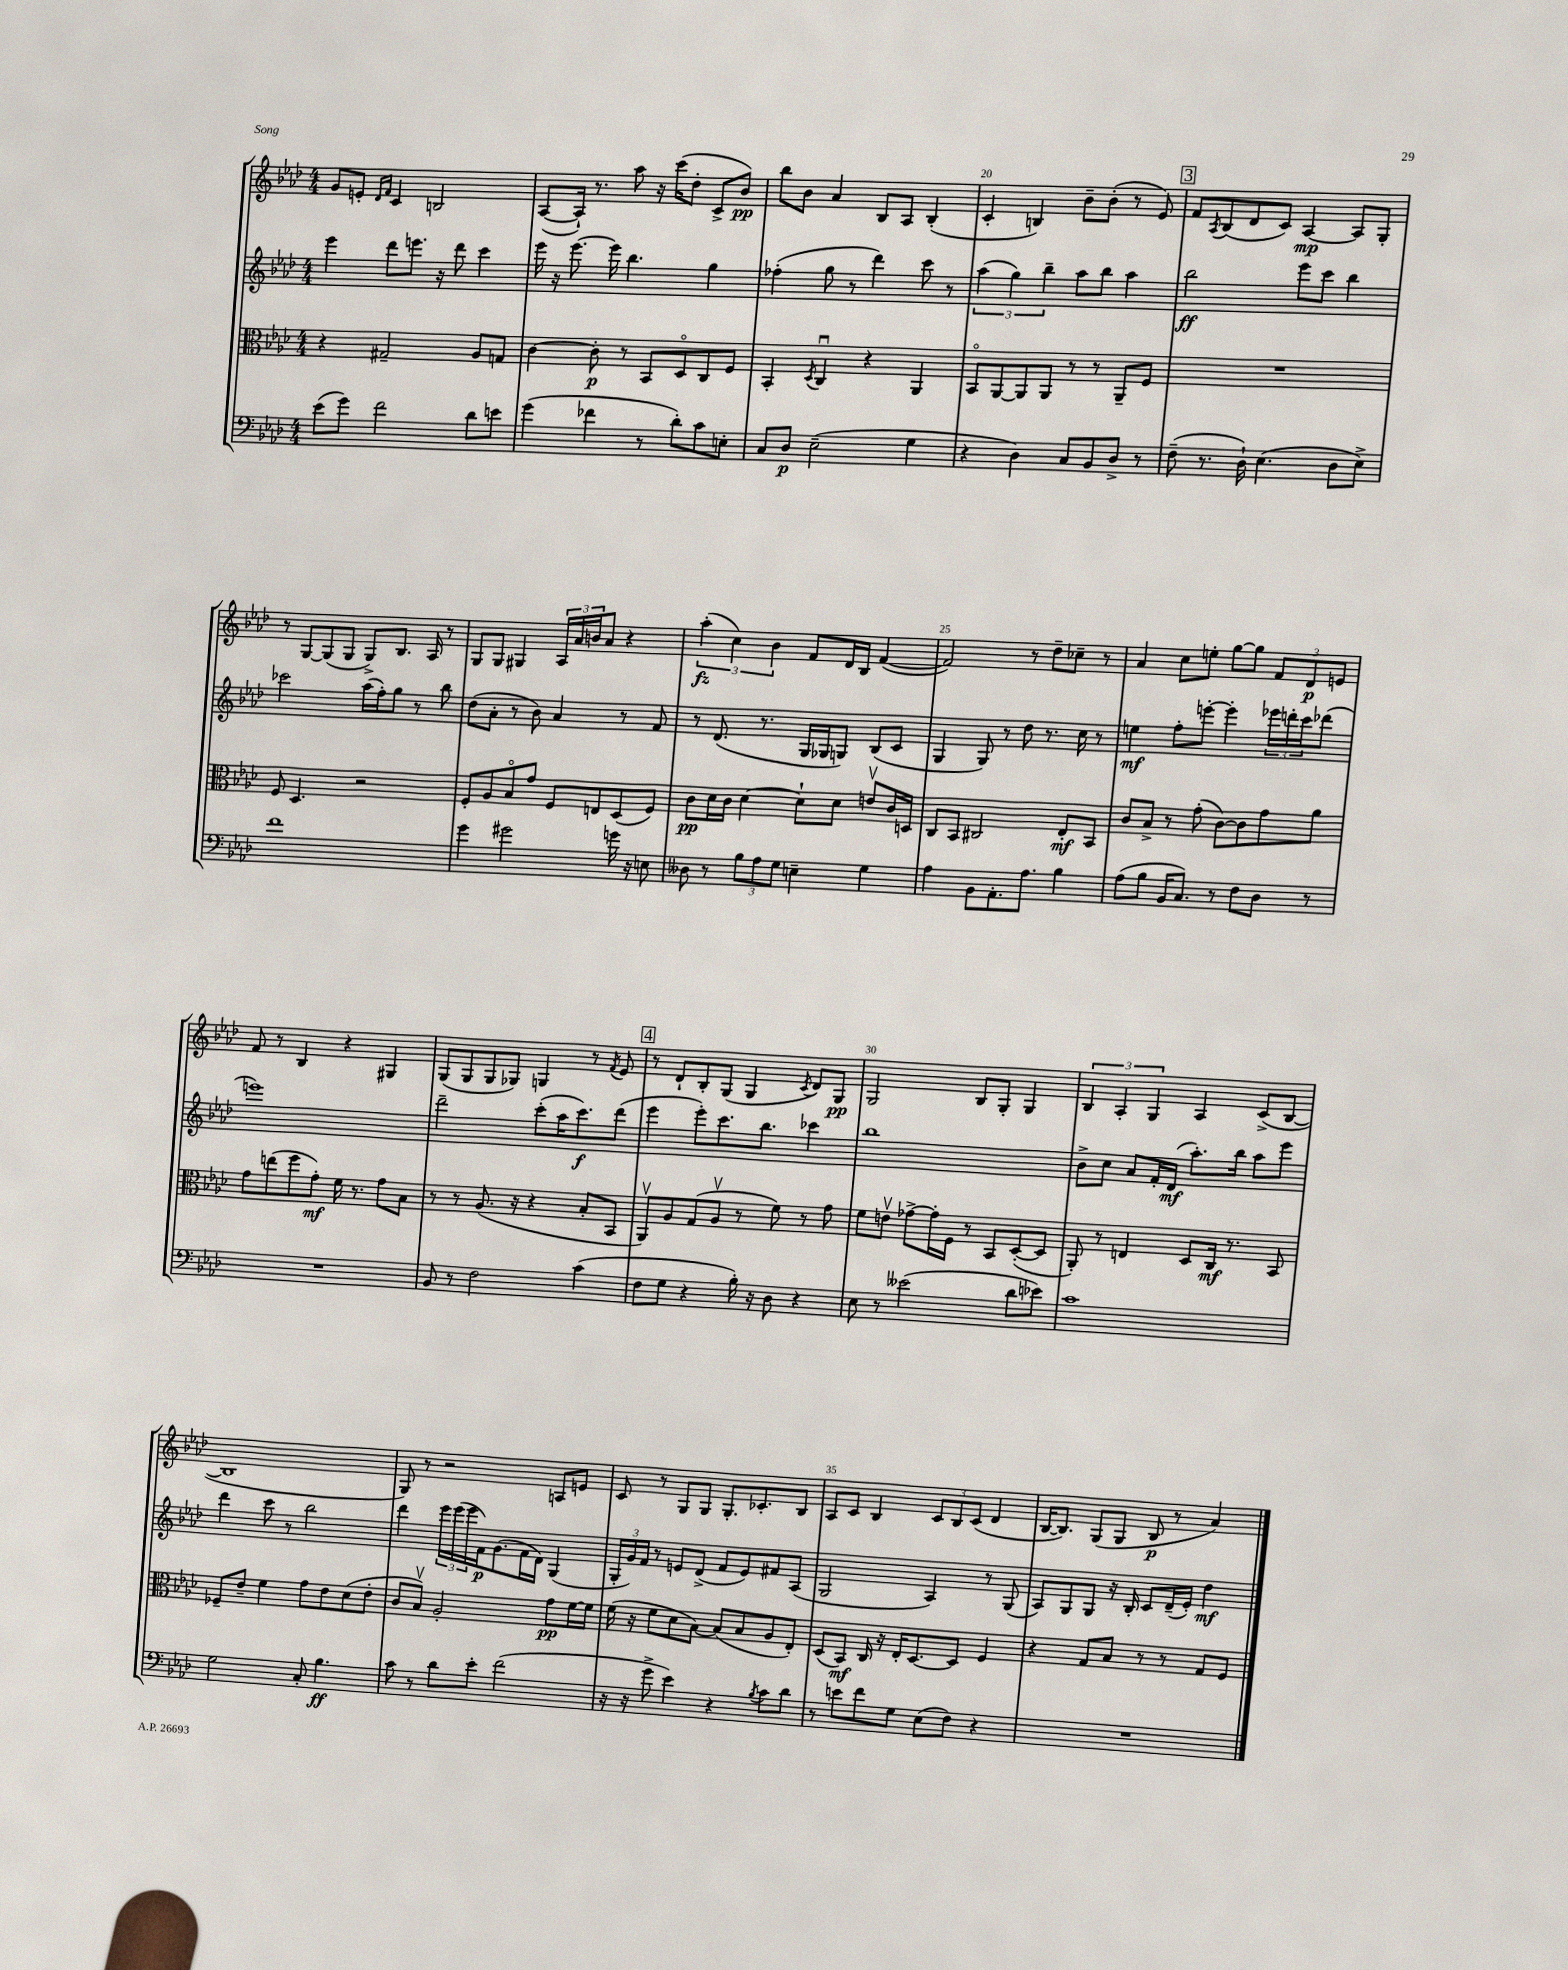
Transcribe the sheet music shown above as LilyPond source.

<<
\new StaffGroup <<
\new Staff = "s0" {
    \clef treble \key aes \major \numericTimeSignature \time 4/4
    g'8 e'8-. \grace { des'16 f'16 } c'4 b2 |
    aes8~( aes16-!) r8. aes''8 r16 c'''16( des''8-. c'8-> bes'8\pp) |
    bes''8 bes'8 aes'4 bes8 aes8 bes4-.( |
    c'4-. b4) bes'8-- bes'8-.( r8 ees'8) |
    \mark \markup { \box "3" } f'8 \acciaccatura { aes8 } bes8( des'8 c'8) aes4~\mp aes8 g8-. |
    r8 g8~ g8( g8 g8->) bes8. aes16 r8 |
    g8 g8 gis4 \tuplet 3/2 { aes16 aes'16 b'16 } aes'8 r4 |
    \tuplet 3/2 { aes''4-.\fz( c''4) bes'4 } f'8 des'16 bes16 f'4~( |
    f'2) r8 des''8-- ces''8-- r8 |
    aes'4 c''8 e''8-. g''8~ g''8 \tuplet 3/2 { f'8 des'8\p e'8 } |
    f'8 r8 bes4 r4 gis4 |
    g8( g8 g8 ges8) g4 r8 \acciaccatura { f'8 } ees'8 |
    \mark \markup { \box "4" } r8 des'8-! bes8-. g8( g4 \acciaccatura { c'8 } des'8) g8\pp |
    g2 bes8 g8-. g4 |
    \tuplet 3/2 { bes4 aes4-. g4 } aes4 c'8->( bes8~ |
    bes1 |
    g8) r8 r2 a8 e'8 |
    c'8 r8 g8 g8 g8.-. ces'8.-. bes8 |
    aes8 c'8 bes4 \tuplet 3/2 { c'8 bes8 c'8( } des'4 |
    bes16~ bes8.) g8( g8 bes8\p r8 aes'4) \bar "|." |
}
\new Staff = "s1" {
    \clef treble \key aes \major \numericTimeSignature \time 4/4
    ees'''4 des'''8 e'''8. r16 des'''8 c'''4 |
    ees'''16 r16 ees'''8.~ ees'''16 bes''4. g''4 |
    fes''4-.( g''8 r8 des'''4) c'''8 r8 |
    \tuplet 3/2 { aes''4( g''4) bes''4-- } aes''8 bes''8 aes''4 |
    \mark \markup { \box "3" } bes''2\ff ees'''8 c'''8 bes''4 |
    ces'''2 aes''16( f''16-.) g''8 r8 bes''8 |
    des''8( aes'8-. r8 bes'8) aes'4 r8 f'8 |
    r8 des'8.( r8. g16 ges16 g8) bes8( c'8 |
    g4 g8) r8 des''8 r8. c''16 r8 |
    e''4\mf f''8-. e'''8~-. e'''4-. \tuplet 3/2 { ees'''16 d'''16-. c'''16 } des'''8( |
    e'''1) |
    des'''2-- c'''8-.( aes''16 c'''8.\f) des'''8( |
    \mark \markup { \box "4" } ees'''4 ees'''8-.) c'''8. bes''8. ces'''4 |
    bes''1 |
    bes'8-> c''8 aes'8 f'16-. des'16\mf( aes''8.-.) bes''16 aes''8 ees'''8 |
    des'''4 c'''8 r8 bes''2 |
    des'''4 \tuplet 3/2 { ees'''16 ees'''16( ees'''16 } f'16\p) g'8.( f'16 des'16) g4( |
    \tuplet 3/2 { g16-. g'16) f'16 } r8 e'8 des'8->( f'8 e'8) fis'8 aes8( |
    g2 aes4) r8 g8( |
    aes8) g8 g8 r16 bes16-. c'8 des'16--( ees'16-.) des''4\mf \bar "|." |
}
\new Staff = "s2" {
    \clef alto \key aes \major \numericTimeSignature \time 4/4
    r4 gis2-- aes8 g8 |
    c'4~ c'8-.\p r8 bes,8 des8\flageolet c8 f8 |
    bes,4-. \acciaccatura { des8 } c4\downbow r4 aes,4 |
    bes,8\flageolet aes,8~ aes,8 aes,8 r8 r8 aes,8-- f8 |
    \mark \markup { \box "3" } R1 |
    f8 des4. r2 |
    f8-. aes8 bes8\flageolet g'8 f8 e8 des8( f8) |
    c'8\pp des'16 c'16 des'4~ des'8-! des'8 e'8\upbow c'16 d16 |
    c8 bes,8 cis2 ees8-.\mf bes,8 |
    c'8 bes8-> r8 g'8-.( c'8~) c'8 g'8 aes'8 |
    g'8 e''8( f''8 g'8-.\mf) f'16 r8. g'8 bes8 |
    r8 r8 aes8.( r16 r4 bes8-. bes,8 |
    \mark \markup { \box "4" } aes,8\upbow) aes8 g8( aes8\upbow r8 f'8) r8 g'8 |
    f'8 e'8\upbow ges'8~-> ges'16-. f16 r8 bes,8 des8~-.( des8 |
    aes,8-.) r8 e4 des8 c16\mf r8. bes,8 |
    fes8-- ees'8-- f'4 g'8 ees'8 des'8( ees'8-. |
    c'8 bes8\upbow) aes2-. g'8\pp f'16~ f'16 |
    f'16( r16 f'8 des'8 bes8~) bes8( bes8 aes8 ees8-.) |
    des8( bes,8\mf) c16 r16 ees16-. des8.~ des8 f4 |
    r4 g8 bes8 r8 r8 g8 f8 \bar "|." |
}
\new Staff = "s3" {
    \clef bass \key aes \major \numericTimeSignature \time 4/4
    ees'8( g'8) f'2 des'8 e'8 |
    g'4( fes'4 r8 des'8-.) c'8 e8-. |
    c8 des8\p ees2--( g4 |
    r4 des4) c8 bes,8 des8-> r8 |
    \mark \markup { \box "3" } f8--( r8. des16-!) ees4.( des8 ees8->) |
    f'1 |
    g'4 gis'2 g'16 r16 e8 |
    deses8 r8 \tuplet 3/2 { bes8 aes8 g8 } e4-- g4 |
    aes4 bes,8 aes,8.-. aes8. bes4 |
    aes8( bes8 bes,16 c8.) r8 f8 des8 r8 |
    R1 |
    bes,8 r8 f2 c'4( |
    \mark \markup { \box "4" } f8 g8 r4 bes16-.) r16 des8 r4 |
    ees8 r8 eeses'2( des'8 ees'8) |
    c'1 |
    g2 c8-. bes4.\ff |
    c'8 r8 des'8 ees'8-. f'2( |
    r16 r16 g'8-> ees'4) r4 \acciaccatura { bes8 } c'8 des'8 |
    r8 e'8 f'8 g8 ees8( f8) r4 |
    R1 \bar "|." |
}
>>
>>
\layout { \context { \Score currentBarNumber = #17 \override BarNumber.break-visibility = ##(#f #t #t) barNumberVisibility = #(every-nth-bar-number-visible 5) } }
